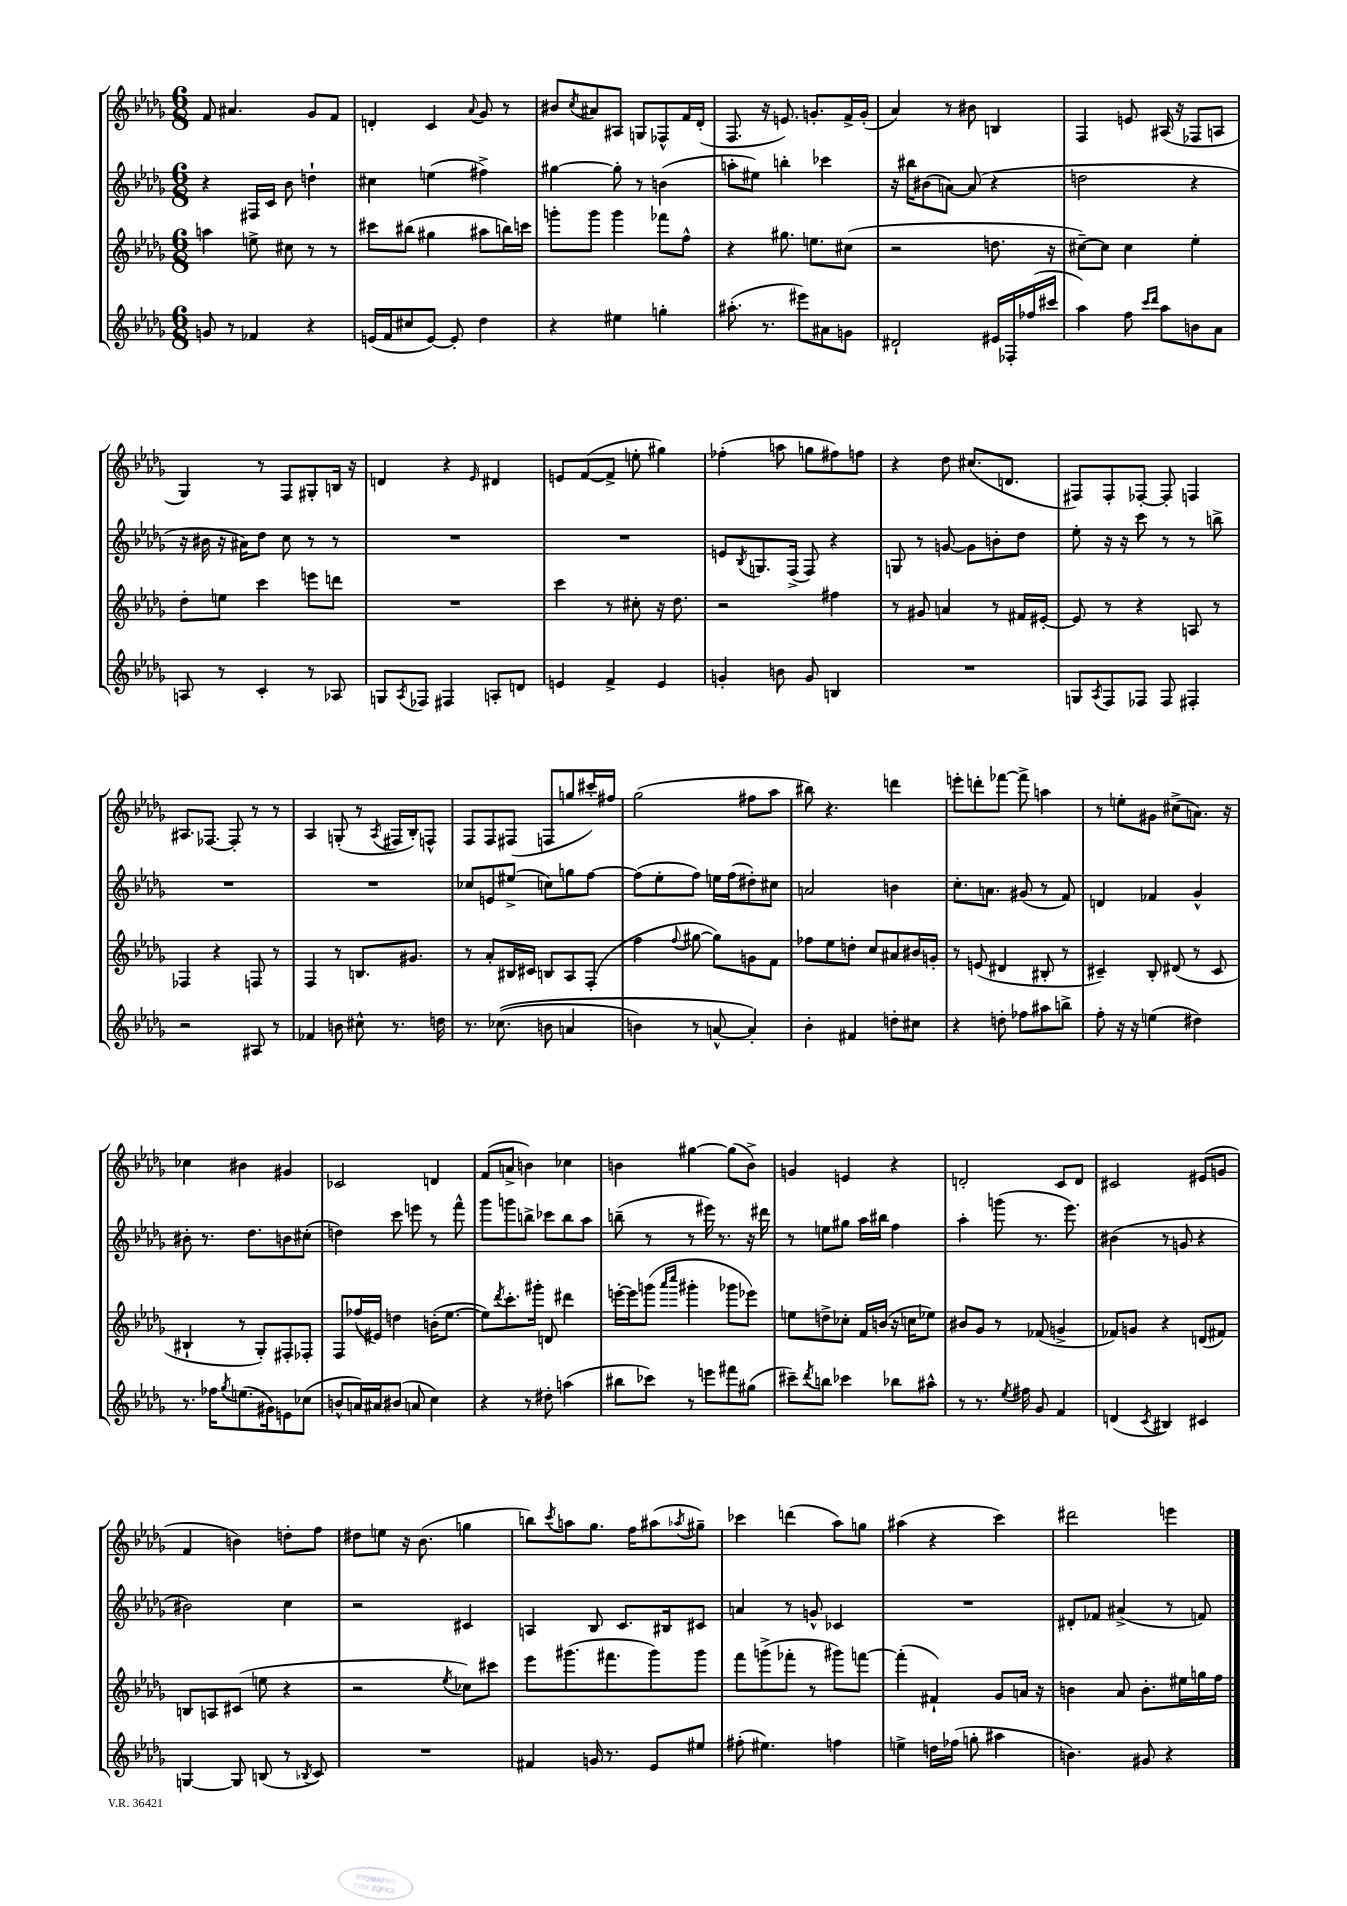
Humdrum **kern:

**kern	**kern	**kern	**kern
*part4	*part3	*part2	*part1
*staff4	*staff3	*staff2	*staff1
*clefG2	*clefG2	*clefG2	*clefG2
*k[b-e-a-d-g-]	*k[b-e-a-d-g-]	*k[b-e-a-d-g-]	*k[b-e-a-d-g-]
*M6/8	*M6/8	*M6/8	*M6/8
=21	=21	=21	=21
8gn/	4aan\	4r	8f/
8r	.	.	4.a#X/
4f-X/	8een^\	16F#X/LL	.
.	.	16c/JJ	.
.	8cc#X\	8b-\	.
4r	8r	4ddn`\	8g-/L
.	8r	.	8f/J
=22	=22	=22	=22
(16en/LL	8ccc#X\L	4cc#X\	4dn'/
16f/J	.	.	.
8cc#X/	(8bb#X\J	.	.
[8e/J)	4gg#X\	(4een\	4c/
8e'/]	.	.	.
.	.	.	8qqa-/
4dd-\	8aa#X\L	4ff#X^\)	8g-/
.	16bbn\L)	.	8r
.	16cccn\JJ	.	.
=23	=23	=23	=23
4r	8gggn'\L	[4gg#X\	8b#X/L
.	.	.	8qcc/
.	8ggg\J	.	8a#X/
4ee#X\	4ggg\	8gg#'\]	8A#X/J
.	.	8r	8Gn/L
4ggn'\	8fff-X\L	(4bn\	8F-X^^/
.	8ff^^\J	.	16f/L
.	.	.	(16d-'/JJ
=24	=24	=24	=24
(8.aa#X'\	4r	8aan'\L	8.F/
.	.	8ee#X\J)	.
8.r	.	.	16r
.	8.gg#X\	4bbn'\	8.en/)
8eee#X\L)	.	.	.
.	8.een\L	.	8.gn'/L
8a#X\	.	4ccc-X\	.
8gn\J	(8cc#X\J	.	16f^/L
.	.	.	(16g'/JJ
=25	=25	=25	=25
2d#X`/	2r	16r	4a-/)
.	.	16bb#X\KL	.
.	.	(8b#X\	.
.	.	[8an\J)	8r
.	.	(8a/]	8b#X\
16e#X/LL	8.ddn\	4r	4Bn/
16F-X'/	.	.	.
(16ff-X/	.	.	.
16ccc#X/JJ	16r	.	.
=26	=26	=26	=26
4aa-\)	[8cc#X~\L)	2ddn\	4F/
.	8cc#\J]	.	.
8ff\	4cc#\	.	8en/
16qqccc/LL	.	.	.
16qqddd-/JJ	.	.	.
8aa-\L	.	.	(16A#X/
.	.	.	16r
8bn\	4ee-'\	4r	8F-X/L
8a-\J	.	.	8An/J
!!LO:LB:g=z
=27	=27	=27	=27
8An/	8dd-'\L	16r	4G-/)
.	.	16b#X\	.
8r	8een\J	16r	.
.	.	16a#X\KL)	.
4c'/	4ccc\	8dd-\J	8r
.	.	8cc\	8F/L
8r	8eeen\L	8r	8G#X'/
8A-X/	8dddn\J	8r	16Bn/Jk
.	.	.	16r
=28	=28	=28	=28
8Gn/L	2.r	2.r	4dn/
8qA-/	.	.	.
8F-X/J	.	.	.
4F#X/	.	.	4r
.	.	.	16qqe-/
8An'/L	.	.	4d#X/
8dn/J	.	.	.
=29	=29	=29	=29
4en/	4ccc\	2.r	8en/L
.	.	.	([8f/
4f^/	8r	.	8f^/J]
.	8cc#X'\	.	8een'\
4e/	16r	.	4gg#X\)
.	8.dd-\	.	.
=30	=30	=30	=30
4gn'/	2r	8en/L	(4ff-X'\
.	.	8qB-/	.
.	.	8.Gn/	.
8bn\	.	.	8aan\
.	.	(16F^/Jk	.
8g/	.	8F/)	8ggn\L
4Bn/	4ff#X\	4r	8ff#X\)
.	.	.	8ffn\J
=31	=31	=31	=31
2.r	8r	8Gn/	4r
.	8g#X/	8r	.
.	4an/	[8gn/	8dd-\
.	.	8g\L]	(8.cc#X/L
.	8r	8bn'\	.
.	.	.	8.dn/J
.	16f#X/LL	8dd-\J	.
.	[16e#X'/JJ	.	.
=32	=32	=32	=32
8Gn/L	8e#/]	8ee-'\	8F#X/L)
8qA-/	.	.	.
8F/	8r	16r	8F#'/
.	.	16r	.
8F-X/J	4r	8ccc\	[8F-X'/J
8F-/	.	8r	8F-'/]
4F#X'/	8An/	8r	4Fn/
.	8r	8bbn^\	.
!!LO:LB:g=z
=33	=33	=33	=33
2r	4F-X/	2.r	8.A#X/L
.	.	.	[8.F-X/J
.	4r	.	.
.	.	.	8F-'/]
8A#X/	8Fn/	.	8r
8r	8r	.	8r
=34	=34	=34	=34
4f-X/	4F/	2.r	4A-/
8bn\	8r	.	(8Gn'/
8cc#X^^\	8.Bn/L	.	8r
.	.	.	8qA-/
8.r	.	.	16F#X/LL
.	8.g#X/J	.	16B-'/J)
.	.	.	8Fn^^/J
16ddn\	.	.	.
=35	=35	=35	=35
8.r	8r	8cc-X/L	8F/L
.	8a-'/L	8en/	8F/
((8.cc-X\	.	.	.
.	16B#X/L	(8ee#X^/J	(8F#X/J
.	16c#X/JJ	.	.
8bn\	8Bn/L	8ccn\L)	8Fn/L
4an/	8A-/	8ggn\	8ggn/
.	(8F'/J	[8ff\J	16ccc#X'/L)
.	.	.	16ff#X/JJ
=36	=36	=36	=36
4bn\)	4ff\	(8ff\L]	(2gg-\
.	.	8ee-'\	.
.	8qqff/	.	.
8r	[8gg#X\	8ff\J)	.
[8an^^/	8gg#\L])	16een\LL	.
.	.	(16ff\J	.
4a'/])	8gn\	8dd#X'\)	8ff#X\L
.	8f\J	8cc#X\J	8aa-\J
=37	=37	=37	=37
4b-'\	8ff-X\L	2an/	8bb#X\)
.	8ee-\	.	4.r
4f#X/	8ddn'\J	.	.
.	8cc/L	.	.
8ddn'\L	8a#X/	4bn\	4dddn\
8cc#X\J	16b#X/L	.	.
.	16gn'/JJ	.	.
=38	=38	=38	=38
4r	8r	8.cc'\L	8eeen'\L
.	(8en/	.	8dddn'\
.	.	8.an\J	.
8ddn'\	4d#X/	.	[8fff-X\J
8ff-X\L	.	(8g#X/	8fff-^\]
8aa#X\	8B#X'/	8r	4aan\
8bbn^\J	8r	8f/)	.
=39	=39	=39	=39
8ff'\	4c#X~/)	4dn/	8r
16r	.	.	8een'\L
16r	.	.	.
(4een\	8B-'/	4f-X/	8g#X\J
.	(8d#X/	.	(8cc#X^\L
4dd#X\)	8r	4g-^^/	8.an\J)
.	8c#/	.	.
.	.	.	16r
!!LO:LB:g=z
=40	=40	=40	=40
8.r	4B#X`/	8b#X'\	4cc-X\
.	.	8.r	.
16ff-X\KL	.	.	.
8qgg-/	.	.	.
(8.een\	8r	.	4b#X\
.	.	8.dd-\L	.
.	8G-'/L)	.	.
16g#X\k)	.	.	.
8en\	8F#X'/	8bn\	4g#X/
(8cc-X\J	8F-X'/J	(8cc#X'\J	.
=41	=41	=41	=41
8bn^^/L	8F/L	4ddn\)	2c-X/
16an/L)	(16ff-X/L	.	.
16a#X/J	16e#X/JJ)	.	.
(8b#X/J	4ddn\	8ccc\	.
8an/	.	8eeen\	.
4cc\)	(16bn'\KL	8r	4dn/
.	[8.ee-\J	.	.
.	.	8fff^^\	.
=42	=42	=42	=42
4r	8ee-\L])	8ggg-\L	(8f/L
.	8qddd-/	.	.
.	8.ccc'\	8gggn\	8an^/J
8r	.	8bbn^\J	4bn\)
.	16ggg#X'\Jk	.	.
8dd#X'\	8dn/	8ccc-X\L	.
(4aan\	4ddd#X\	8bb\	4cc-X\
.	.	8aa-\J	.
=43	=43	=43	=43
8bb#X\L	[16eeen'\LL	(8bbn~\	4bn\
.	16eee\J]	.	.
8ccc-X\J)	(8gggn\J	8r	.
.	16qqaaa-/LL	.	.
.	16qqcccc/JJ	.	.
8r	4ggg#X'\	8r	[4gg#X\
8eeen\L	.	16eee#X\)	.
.	.	8.r	.
8fff#X\	8ggg-X\L	.	(8gg#\L]
(8gg#X\J	8eee-X\J)	16r	8b^\J)
.	.	16ddd#X\	.
=44	=44	=44	=44
8ccc#X~\L)	8een\L	8r	4gn/
8qddd-/	.	.	.
8bbn\J	8ddn^\	8een\L	.
4ccc-X\	8cc-X'\J	8gg#X\J	4en/
.	16f/LL	16aa-\LL	.
.	(16bn/JJ	16bb#X\JJ	.
8bb-X\L	16r	4ff\	4r
.	16ccn\KL	.	.
8aa#X^^\J	8ee-X\J)	.	.
=45	=45	=45	=45
8r	8b#X/L	4aa-'\	2dn'/
8.r	8g-/J	.	.
.	8r	(8gggn\	.
8qee-/	.	.	.
16ff#X\	.	.	.
8g-/	(8f-X/	8.r	.
4f/	4gn^/	.	8c/L
.	.	8.eee-\)	.
.	.	.	8d/J
=46	=46	=46	=46
(4dn/	8f-X/L)	(4b#X\	2c#X/
.	8gn/J	.	.
8qc/	.	.	.
4B#X/)	4r	8r	.
.	.	8gn/	.
4c#X/	(8dn/L	4r	(8e#X/L
.	8f#X/J)	.	8gn/J
!!LO:LB:g=z
=47	=47	=47	=47
[4Gn/	8Bn/L	2b#X\)	4f/
.	8An/	.	.
8G/]	(8c#X/J	.	4bn\)
(8Bn/	8een\	.	.
8r	4r	4cc\	8ddn'\L
8qB-X/	.	.	.
8c/)	.	.	8ff\J
=48	=48	=48	=48
2.r	2r	2r	8dd#X\L
.	.	.	8een\J
.	.	.	16r
.	.	.	(8.b-\
.	8qee-/	.	.
.	8cc-X\L)	4c#X/	4ggn\
.	8ccc#X\J	.	.
=49	=49	=49	=49
4f#X/	8eee-\L	4An/	8bbn\L)
.	.	.	8qccc/
.	(8.ggg#X\	.	8aan\
16gn/	.	8B-/	8.gg-\J
8.r	8.fff#X\	.	.
.	.	8.c/L	.
.	.	.	16ff\KL
8e-/L	8ggg#\)	.	(8aa#X\
.	.	16B#X/k	.
.	.	.	8qaa-X/
8ee#X/J	8ggg#\J	8c#X/J	8gg#X~\J)
=50	=50	=50	=50
(8ff#X'\	8fff\L	4an/	4ccc-X\
4.ee#X\)	(8gggn^\	.	.
.	8fff-X'\J	8r	(4dddn\
.	8r	8gn^^/	.
4ffn\	8ggg#X\L)	4c-X/	8aa-\L)
.	[8fffn\J	.	8ggn\J
=51	=51	=51	=51
4een^\	(4fff'\]	2.r	(4aa#X\
16ddn\LL	4f#X`/)	.	4r
(16ff-X\JJ	.	.	.
8ggn'\	.	.	.
4aa#X\	8g-/L	.	4ccc\)
.	16an/Jk	.	.
.	16r	.	.
=52	=52	=52	=52
4.bn\)	4bn\	8d#X'/L	2ddd#X\
.	.	8f-X/J	.
.	8a-/	(4a#X^/	.
8g#X/	8.b'\L	.	.
4r	.	8r	4eeen\
.	16ee#X\L	.	.
.	16ggn\	8fn/)	.
.	16ff\JJ	.	.
==	==	==	==
*-	*-	*-	*-
